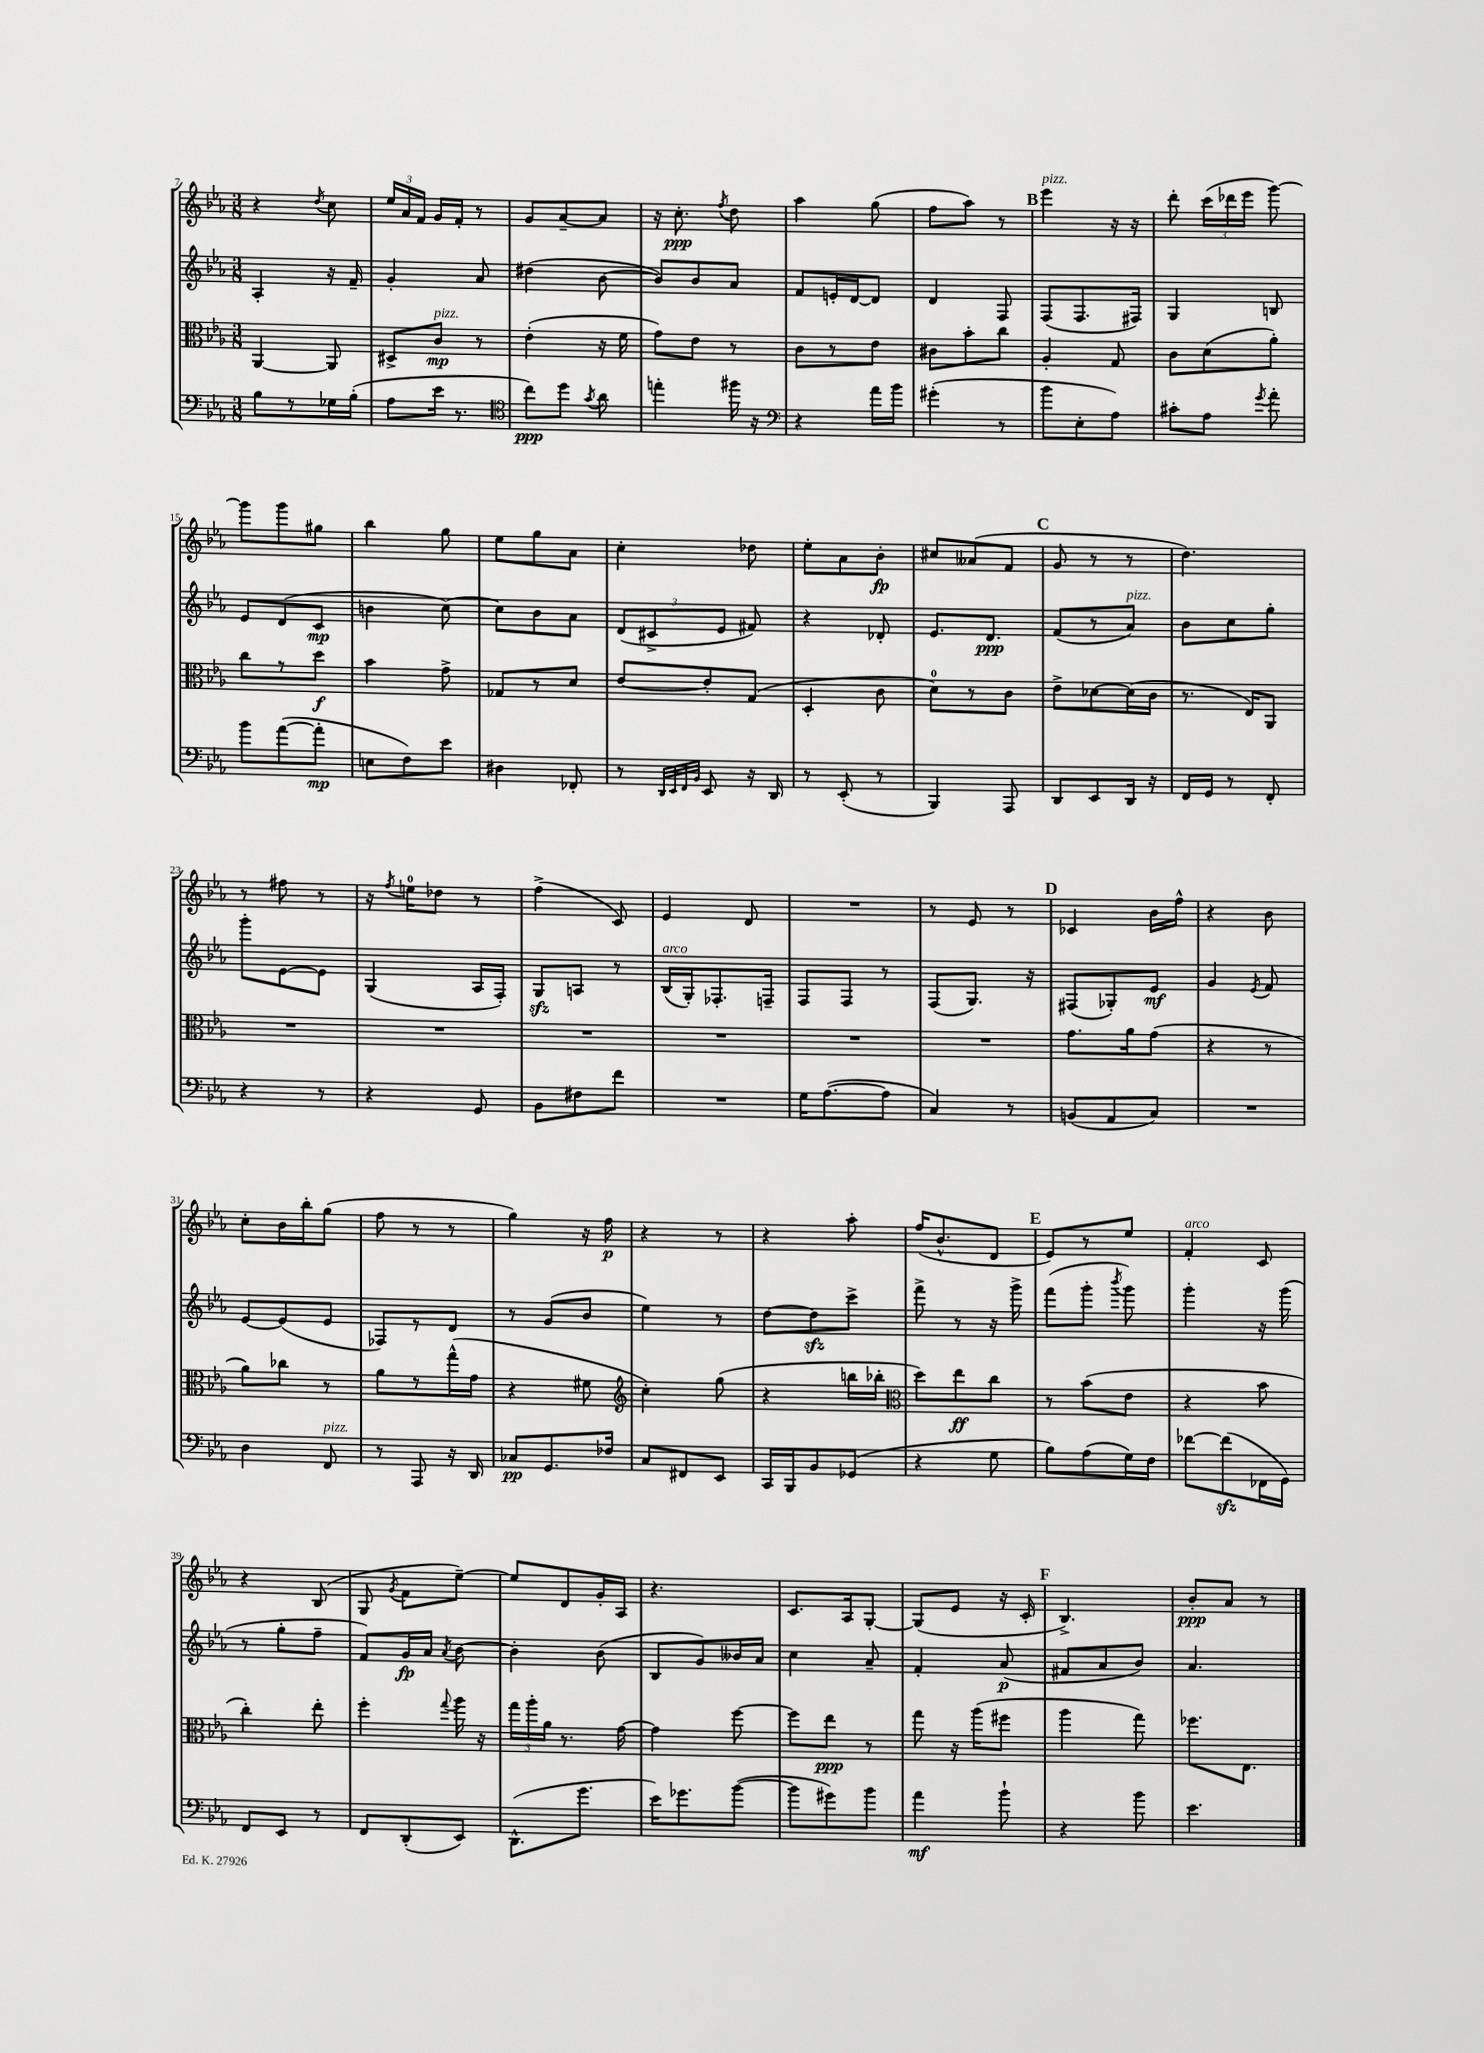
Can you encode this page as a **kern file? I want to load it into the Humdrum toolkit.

**kern	**dynam	**kern	**dynam	**kern	**dynam	**kern	**dynam
*part4	*part4	*part3	*part3	*part2	*part2	*part1	*part1
*staff4	*staff4	*staff3	*staff3	*staff2	*staff2	*staff1	*staff1
*clefF4	*	*clefC3	*	*clefG2	*	*clefG2	*
*k[b-e-a-]	*	*k[b-e-a-]	*	*k[b-e-a-]	*	*k[b-e-a-]	*
*M3/8	*	*M3/8	*	*M3/8	*	*M3/8	*
=7	=7	=7	=7	=7	=7	=7	=7
8B-\L	.	[4AA-/	.	4A-'/	.	4r	.
8r	.	.	.	.	.	.	.
.	.	.	.	.	.	8qdd/	.
16G-X\L	.	8AA-/]	.	16r	.	8cc\	.
(16B-'\JJ	.	.	.	16f~/	.	.	.
=8	=8	=8	=8	=8	=8	=8	=8
8A-\L	.	8D#X^/L	.	4g'/	.	24ee-/LL	.
.	.	.	.	.	.	24a-/	.
.	.	.	.	.	.	24f/JJ	.
!	!	!LO:TX:a:i:t=pizz.	!	!	!	!	!
16e-\Jk	.	8c/J	mp	.	.	16g/LL	.
8.r	.	.	.	.	.	16f'/JJ	.
.	.	8r	.	8a-/	.	8r	.
=9	=9	=9	=9	=9	=9	=9	=9
*clefC4	*	*	*	*	*	*	*
8cc\L)	ppp	(4e-'\	.	(4dd#X\	.	8g/L	.
8dd\J	.	.	.	.	.	[8a-~/	.
8qg/	.	.	.	.	.	.	.
8a-\	.	16r	.	[8b-\	.	8a-/J]	.
.	.	16f\	.	.	.	.	.
=10	=10	=10	=10	=10	=10	=10	=10
4een'\	.	8g\L)	.	8b-/L])	.	16r	.
.	.	.	.	.	.	8.cc'\	ppp
.	.	8e-\J	.	8b-/	.	.	.
.	.	.	.	.	.	8qff/	.
16ff#X\	.	8r	.	8a-/J	.	8dd\	.
16r	.	.	.	.	.	.	.
=11	=11	=11	=11	=11	=11	=11	=11
*clefF4	*	*	*	*	*	*	*
4r	.	8c\L	.	8f/L	.	4aa-\	.
.	.	8r	.	16en'/L	.	.	.
.	.	.	.	[16d/J	.	.	.
16a-\LL	.	8e-\J	.	8d/J]	.	(8gg\	.
16b-\JJ	.	.	.	.	.	.	.
=12	=12	=12	=12	=12	=12	=12	=12
(4g#X'\	.	8c#X\L	.	4d/	.	8ff\L	.
.	.	8b-'\	.	.	.	8aa-\J)	.
8r	.	8cc\J	.	8F/	.	8r	.
!!LO:REH:place=s1:t=B
=13	=13	=13	=13	=13	=13	=13	=13
!	!	!	!	!	!	!LO:TX:a:i:t=pizz.	!
8b-\L	.	4A-'/	.	(8F/L	.	4eee-\	.
8E-'\	.	.	.	8.F/	.	.	.
8A-\J)	.	8G/	.	.	.	16r	.
.	.	.	.	16F#X/Jk)	.	16r	.
=14	=14	=14	=14	=14	=14	=14	=14
8c#X'\L	.	8c\L	.	4G/	.	8ddd'\	.
8A-\J	.	(8d\	.	.	.	(24ccc\LL	.
.	.	.	.	.	.	24ddd-X\	.
.	.	.	.	.	.	24eee-\JJ	.
8qg/	.	.	.	.	.	.	.
8a-'\	.	8a-'\J)	.	8Bn/	.	[8ggg\)	.
!!LO:LB:g=z
=15	=15	=15	=15	=15	=15	=15	=15
8b-\L	.	8cc\L	.	8e-/L	.	8ggg\L]	.
([8a-\	.	8r	.	(8d/	.	8ggg\	.
8a-'\J]	mp	8dd\J	f	8c/J	mp	8gg#X\J	.
=16	=16	=16	=16	=16	=16	=16	=16
8En\L	.	4b-\	.	4bn\	.	4bb-\	.
8F\)	.	.	.	.	.	.	.
8e-\J	.	8g^\	.	[8cc\)	.	8gg\	.
=17	=17	=17	=17	=17	=17	=17	=17
4D#X\	.	8G-X/L	.	8cc\L]	.	8ee-\L	.
.	.	8r	.	8b-\	.	8gg\	.
8FF-X'/	.	8d/J	.	8a-\J	.	8a-\J	.
=18	=18	=18	=18	=18	=18	=18	=18
8r	.	[8e-/L	.	(12d/L	.	4cc'\	.
.	.	.	.	12c#X^/	.	.	.
32qqDD/LLL	.	.	.	.	.	.	.
32qqEE-/	.	.	.	.	.	.	.
32qqFF/	.	.	.	.	.	.	.
32qqBB-/JJJ	.	.	.	.	.	.	.
8EE-/	.	8e-'/]	.	.	.	.	.
.	.	.	.	12e-/J	.	.	.
16r	.	(8G/J	.	8f#X/)	.	8dd-X\	.
16DD/	.	.	.	.	.	.	.
=19	=19	=19	=19	=19	=19	=19	=19
8r	.	4D'/	.	4r	.	8ee-'\L	.
(8EE-'/	.	.	.	.	.	8a-\	.
8r	.	8c\	.	8d-X'/	.	8b-'\J	fp
=20	=20	=20	=20	=20	=20	=20	=20
4BBB-/)	.	8d\L)	.	8.e-/L	.	8cc#X/L	.
.	.	8r	.	.	.	(8a--X/	.
.	.	.	.	8.d/J	ppp	.	.
8AAA-/	.	8c\J	.	.	.	8f/J	.
!!LO:REH:place=s1:t=C
=21	=21	=21	=21	=21	=21	=21	=21
8DD/L	.	8e-^\L	.	(8f/L	.	8g/	.
8EE-/	.	[8d-X\	.	8r	.	8r	.
!	!	!	!	!LO:TX:a:i:t=pizz.	!	!	!
16DD/Jk	.	(16d-\L]	.	8a-/J)	.	8r	.
16r	.	16c\JJ	.	.	.	.	.
=22	=22	=22	=22	=22	=22	=22	=22
16FF/LL	.	8.r	.	8b-\L	.	4.dd\)	.
16GG/JJ	.	.	.	.	.	.	.
8r	.	.	.	8cc\	.	.	.
.	.	16E-/KL)	.	.	.	.	.
8FF'/	.	8AA-/J	.	8gg'\J	.	.	.
!!LO:LB:g=z
=23	=23	=23	=23	=23	=23	=23	=23
4r	.	4.r	.	8ggg'\L	.	8r	.
.	.	.	.	[8e-\	.	8ff#X\	.
8r	.	.	.	8e-\J]	.	8r	.
=24	=24	=24	=24	=24	=24	=24	=24
4r	.	4.r	.	(4G/	.	16r	.
.	.	.	.	.	.	8qff/	.
.	.	.	.	.	.	16een\KL	.
.	.	.	.	.	.	8dd-X\J	.
8GG/	.	.	.	16A-/LL	.	8r	.
.	.	.	.	16F'/JJ)	.	.	.
=25	=25	=25	=25	=25	=25	=25	=25
8BB-\L	.	4.r	.	8Gzz/L	.	(4ff^\	.
8F#X\	.	.	.	8An/J	.	.	.
8f\J	.	.	.	8r	.	8c/)	.
=26	=26	=26	=26	=26	=26	=26	=26
!	!	!	!	!LO:TX:a:i:t=arco	!	!	!
4.r	.	4.r	.	(16B-/LL	.	4e-/	.
.	.	.	.	16G'/J)	.	.	.
.	.	.	.	8.F-X'/	.	.	.
.	.	.	.	.	.	8d/	.
.	.	.	.	16Fn~/Jk	.	.	.
=27	=27	=27	=27	=27	=27	=27	=27
16G\KL	.	4.r	.	8F/L	.	4.r	.
([8.A-\	.	.	.	.	.	.	.
.	.	.	.	8F/J	.	.	.
8A-\J]	.	.	.	8r	.	.	.
=28	=28	=28	=28	=28	=28	=28	=28
4C/)	.	4.r	.	(8F/L	.	8r	.
.	.	.	.	8.G/J)	.	8e-/	.
8r	.	.	.	.	.	8r	.
.	.	.	.	16r	.	.	.
!!LO:REH:place=s1:t=D
=29	=29	=29	=29	=29	=29	=29	=29
(8BBn/L	.	8.g\L	.	(8F#X/L	.	4c-X/	.
8AA-/	.	.	.	8G-X'/)	.	.	.
.	.	16a-\k	.	.	.	.	.
8C/J)	.	(8g\J	.	8e-/J	mf	16b-\LL	.
.	.	.	.	.	.	16ff^^\JJ	.
=30	=30	=30	=30	=30	=30	=30	=30
4.r	.	4r	.	4g/	.	4r	.
.	.	.	.	8qe-/	.	.	.
.	.	8r	.	8f/	.	8b-\	.
!!LO:LB:g=z
=31	=31	=31	=31	=31	=31	=31	=31
4D\	.	8a-\L)	.	[8e-/L	.	8cc'\L	.
.	.	8cc-X\J	.	(8e-/]	.	16b-\L	.
.	.	.	.	.	.	16bb-'\J	.
!LO:TX:a:i:t=pizz.	!	!	!	!	!	!	!
8FF/	.	8r	.	8e-/J	.	(8gg\J	.
=32	=32	=32	=32	=32	=32	=32	=32
8r	.	8a-\L	.	8F-X/L)	.	8ff\	.
8AAA-/	.	8r	.	8r	.	8r	.
16r	.	(16gg^^\L	.	8d/J	.	8r	.
16DD/	.	16g\JJ	.	.	.	.	.
=33	=33	=33	=33	=33	=33	=33	=33
8C-X/L	pp	4r	.	8r	.	4gg\)	.
8.GG/	.	.	.	(8g/L	.	.	.
.	.	8f#X\	.	8b-/J	.	16r	.
16F-X/Jk	.	.	.	.	.	16ff\	p
=34	=34	=34	=34	=34	=34	=34	=34
*	*	*clefG2	*	*	*	*	*
8C/L	.	4cc'\)	.	4ee-\)	.	4r	.
8FF#X/	.	.	.	.	.	.	.
8EE-/J	.	(8gg\	.	8r	.	8r	.
=35	=35	=35	=35	=35	=35	=35	=35
16CC/LL	.	4r	.	[8dd\L	.	4r	.
16BBB-/J	.	.	.	.	.	.	.
8BB-/	.	.	.	8ddzz\]	.	.	.
(8GG-X/J	.	16bbn\LL	.	8ccc^\J	.	8aa-'\	.
.	.	16bb-X'\JJ	.	.	.	.	.
=36	=36	=36	=36	=36	=36	=36	=36
*	*	*clefC3	*	*	*	*	*
4r	.	8dd\L)	.	8fff^\	.	(16ff/KL	.
.	.	.	.	.	.	8.b-^^/	.
.	.	8ee-\	ff	8r	.	.	.
8G\	.	8cc\J	.	16r	.	8d/J	.
.	.	.	.	16ggg^\	.	.	.
!!LO:REH:place=s1:t=E
=37	=37	=37	=37	=37	=37	=37	=37
8B-\L)	.	8r	.	(8fff\L	.	8e-/L)	.
(8A-\	.	(8b-\L	.	8ggg'\J	.	8r	.
.	.	.	.	8qbbb-/	.	.	.
16G\L)	.	8e-\J	.	8ggg\)	.	8ee-/J	.
16F\JJ	.	.	.	.	.	.	.
=38	=38	=38	=38	=38	=38	=38	=38
!	!	!	!	!	!	!LO:TX:a:i:t=arco	!
[8f-X\L	.	4r	.	4ggg'\	.	4f'/	.
(8f-zz\]	.	.	.	.	.	.	.
16FF-X\L	.	8b-\	.	16r	.	8c/	.
16GG\JJ)	.	.	.	(16ggg\	.	.	.
!!LO:LB:g=z
=39	=39	=39	=39	=39	=39	=39	=39
8FF/L	.	4cc'\)	.	8r	.	4r	.
8EE-/J	.	.	.	8gg'\L	.	.	.
8r	.	8ee-'\	.	8ff~\J	.	(8B-/	.
=40	=40	=40	=40	=40	=40	=40	=40
8FF/L	.	4ff'\	.	8f/L)	.	8G/	.
.	.	.	.	.	.	8qg/	.
(8DD'/	.	.	.	16g/L	fp	8f\L	.
.	.	.	.	16a-/JJ	.	.	.
.	.	8qqgg/	.	8qa-/	.	.	.
8EE-/J)	.	16aa-\	.	[8b-\	.	[8ee-~\J)	.
.	.	16r	.	.	.	.	.
=41	=41	=41	=41	=41	=41	=41	=41
(8.DD^^\L	.	24gg\LL	.	4b-'\]	.	8ee-/L]	.
.	.	24aa-'\	.	.	.	.	.
.	.	24a-\JJ	.	.	.	.	.
.	.	8.r	.	.	.	8d/	.
8.g\J	.	.	.	.	.	.	.
.	.	.	.	(8b-\	.	16g'/L	.
.	.	[16g\	.	.	.	16A-/JJ	.
=42	=42	=42	=42	=42	=42	=42	=42
16e-\KL)	.	4g\]	.	8B-/L	.	4.r	.
8.g-X\	.	.	.	.	.	.	.
.	.	.	.	8g/)	.	.	.
([8b-\J	.	[8ff\	.	16b--X/L	.	.	.
.	.	.	.	16a-/JJ	.	.	.
=43	=43	=43	=43	=43	=43	=43	=43
8b-\L]	.	8ff\L]	.	4cc\	.	8.c/L	.
8g#X\)	.	8ee-\J	ppp	.	.	.	.
.	.	.	.	.	.	16A-/k	.
8b-\J	.	8r	.	8a-~/	.	[8G'/J	.
=44	=44	=44	=44	=44	=44	=44	=44
4a-\	mf	8gg\	.	4f'/	.	(8G/L]	.
.	.	16r	.	.	.	8e-/J	.
.	.	(16aa-\KL	.	.	.	.	.
8b-`\	.	8ff#X\J	.	(8a-/	p	16r	.
.	.	.	.	.	.	16c'/	.
!!LO:REH:place=s1:t=F
=45	=45	=45	=45	=45	=45	=45	=45
4r	.	4aa-\	.	8f#X/L	.	4.B-^/)	.
.	.	.	.	8a-/	.	.	.
8b-\	.	8gg\)	.	8b-/J)	.	.	.
=46	=46	=46	=46	=46	=46	=46	=46
4.e-\	.	8.ff-X\L	.	4.a-/	.	8b-'/L	ppp
.	.	.	.	.	.	8a-/J	.
.	.	8.E-\J	.	.	.	.	.
.	.	.	.	.	.	8r	.
==	==	==	==	==	==	==	==
*-	*-	*-	*-	*-	*-	*-	*-
